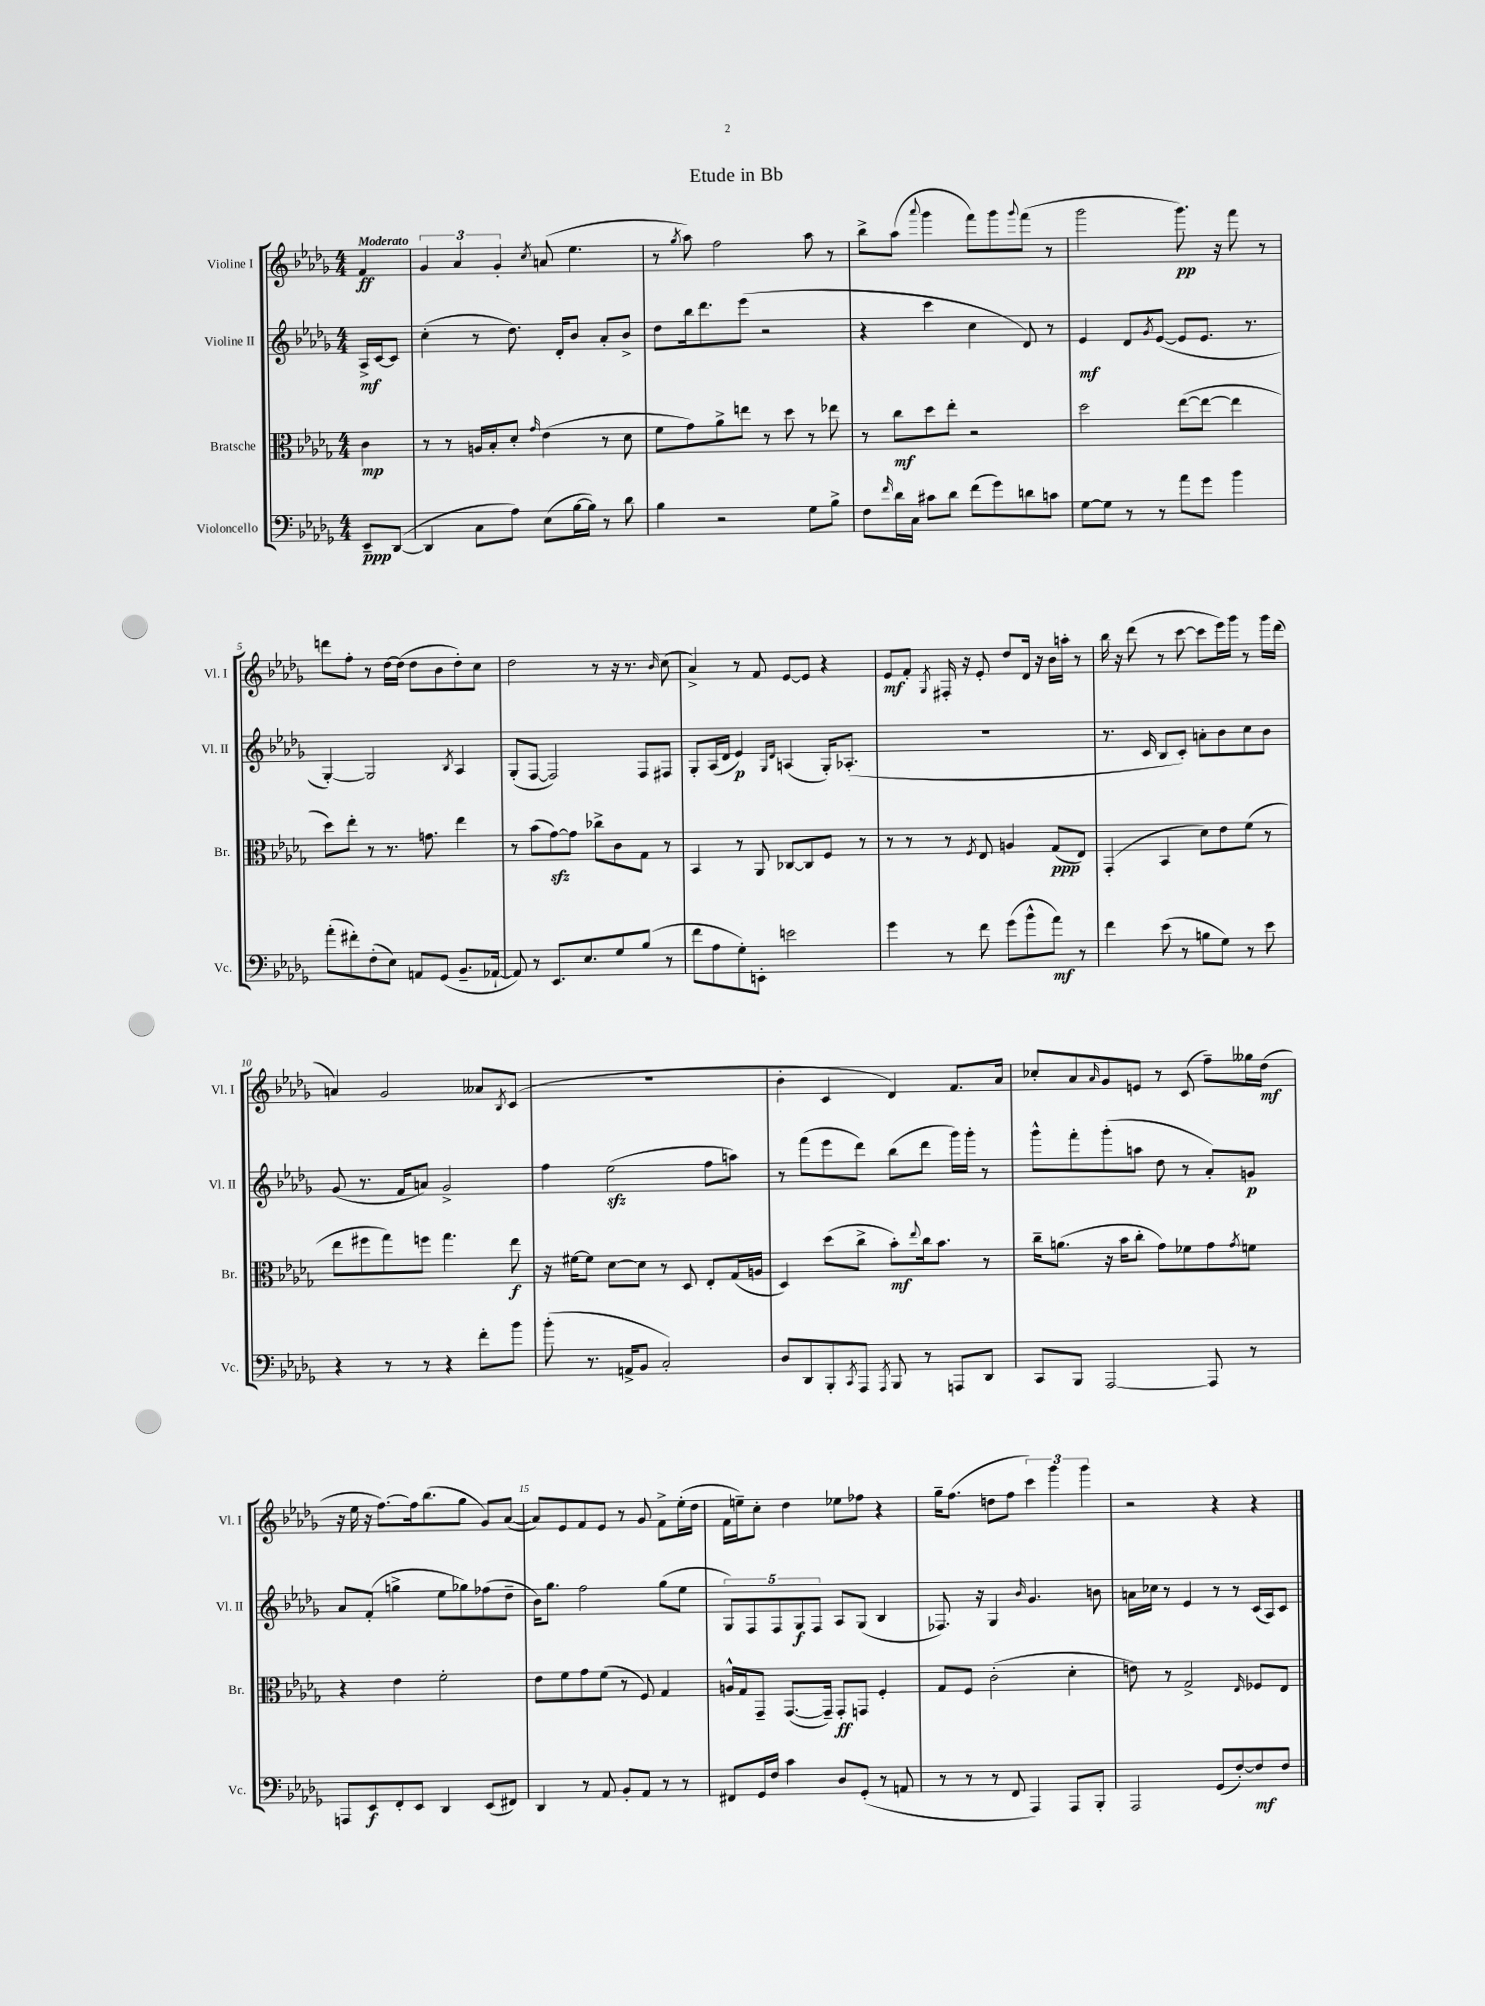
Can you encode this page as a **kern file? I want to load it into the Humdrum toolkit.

**kern	**dynam	**kern	**dynam	**kern	**dynam	**kern	**dynam
*part4	*part4	*part3	*part3	*part2	*part2	*part1	*part1
*staff4	*staff4	*staff3	*staff3	*staff2	*staff2	*staff1	*staff1
*I"Violoncello	*	*I"Bratsche	*	*I"Violine II	*	*I"Violine I	*
*I'Vc.	*	*I'Br.	*	*I'Vl. II	*	*I'Vl. I	*
*clefF4	*	*clefC3	*	*clefG2	*	*clefG2	*
*k[b-e-a-d-g-]	*	*k[b-e-a-d-g-]	*	*k[b-e-a-d-g-]	*	*k[b-e-a-d-g-]	*
*M4/4	*	*M4/4	*	*M4/4	*	*M4/4	*
=	=	=	=	=	=	=	=
!	!	!	!	!	!	!LO:TX:a:B:t=Moderato	!
8EE-~/L	ppp	4c\	mp	16A-^/LL	mf	4f/	ff
.	.	.	.	[16c/J	.	.	.
([8DD-/J	.	.	.	8c/J]	.	.	.
=1	=1	=1	=1	=1	=1	=1	=1
4DD-/]	.	8r	.	(4cc'\	.	6g-/	.
.	.	8r	.	.	.	.	.
.	.	.	.	.	.	6a-/	.
8C\L	.	16An/LL	.	8r	.	.	.
.	.	16B-'/J	.	.	.	.	.
.	.	.	.	.	.	6g-'/	.
8A-\J)	.	8d-'/J	.	8.dd-\)	.	.	.
.	.	16qqg-/	.	.	.	8qcc/	.
(8E-\L	.	(4e-\	.	.	.	(8an/	.
.	.	.	.	16d-'/KL	.	.	.
[16B-\L	.	.	.	8b-/J	.	4.ee-\	.
16B-\JJ])	.	.	.	.	.	.	.
8r	.	8r	.	8a-'/L	.	.	.
8d-\	.	8d-\	.	8b-^/J	.	.	.
=2	=2	=2	=2	=2	=2	=2	=2
4B-\	.	8f\L	.	8dd-\L	.	8r	.
.	.	.	.	.	.	8qgg-/	.
.	.	8g-\)	.	16bb-\k	.	8aa-\)	.
.	.	.	.	8.ddd-\	.	.	.
2r	.	8a-^\	.	.	.	2ff\	.
.	.	8een\J	.	(8eee-\J	.	.	.
.	.	8r	.	2r	.	.	.
.	.	8dd-\	.	.	.	.	.
8G-\L	.	8r	.	.	.	8aa-\	.
8B-^\J	.	8ee-X\	.	.	.	8r	.
=3	=3	=3	=3	=3	=3	=3	=3
8F\L	.	8r	.	4r	.	8bb-^\L	.
16qqf/	.	.	.	.	.	.	.
16d-\L	.	8cc\L	mf	.	.	(8aa-\J	.
16C\JJ	.	.	.	.	.	.	.
.	.	.	.	.	.	8qqaaa-/	.
8c#X\L	.	8dd-\	.	4ccc\	.	4ggg-\	.
8d-\J	.	8ee-'\J	.	.	.	.	.
(8f\L	.	2r	.	4cc\	.	8fff\L)	.
8g-\)	.	.	.	.	.	8ggg-\	.
.	.	.	.	.	.	8qqggg-/	.
8dn\	.	.	.	8d-/)	.	(8fff\J	.
8cn\J	.	.	.	8r	.	8r	.
=4	=4	=4	=4	=4	=4	=4	=4
[8G-\L	.	2dd-\	.	4e-/	mf	2ggg-\	.
8G-\J]	.	.	.	.	.	.	.
8r	.	.	.	8d-/L	.	.	.
.	.	.	.	8qg-/	.	.	.
8r	.	.	.	([8e-/J	.	.	.
8a-\L	.	([8ee-\L	.	8e-/L]	.	8.ggg-\)	pp
8g-\J	.	8ee-\J_	.	8.e-/J	.	.	.
.	.	.	.	.	.	16r	.
4b-\	.	4ee-\]	.	.	.	8fff\	.
.	.	.	.	8.r	.	.	.
.	.	.	.	.	.	8r	.
!!LO:LB:g=z
=5	=5	=5	=5	=5	=5	=5	=5
(8a-'\L	.	8dd-\L)	.	[4G-'/)	.	8dddn\L	.
8f#X'\)	.	8ee-'\J	.	.	.	8ff'\J	.
(8F'\	.	8r	.	2G-/]	.	8r	.
8E-\J)	.	8.r	.	.	.	[16dd-\LL	.
.	.	.	.	.	.	(16dd-\JJ]	.
8AAn/L	.	.	.	.	.	8dd-\L	.
.	.	8.gn\	.	.	.	.	.
(8GG-/J	.	.	.	.	.	8b-\	.
.	.	.	.	8qB-/	.	.	.
8.BB-~/L	.	4ee-\	.	4A-/	.	8dd-'\)	.
.	.	.	.	.	.	8cc\J	.
[16AA-X`/Jk	.	.	.	.	.	.	.
=6	=6	=6	=6	=6	=6	=6	=6
8AA-/])	.	8r	.	(8G-'/L	.	2dd-\	.
8r	.	(8b-\L	.	[8F/J	.	.	.
8.EE-/L	.	[8g-zz\)	.	2F/])	.	.	.
.	.	8g-\J]	.	.	.	.	.
8.E-/	.	.	.	.	.	.	.
.	.	8cc-X^\L	.	.	.	8r	.
8G-/	.	8c\	.	.	.	16r	.
.	.	.	.	.	.	8.r	.
(8B-/J	.	8G-\J	.	8F/L	.	.	.
.	.	.	.	.	.	16qqb-/	.
8r	.	8r	.	8F#X/J	.	(8cc\	.
=7	=7	=7	=7	=7	=7	=7	=7
8f\L	.	4BB-/	.	8G-'/L	.	4a-^/)	.
8A-\	.	.	.	(16A-/L	.	.	.
.	.	.	.	16d-/JJ	.	.	.
8G-'\)	.	8r	.	4e-/)	p	8r	.
8EEn'\J	.	8AA-/	.	.	.	8f/	.
.	.	.	.	16qqG-/LL	.	.	.
.	.	.	.	16qqd-/JJ	.	.	.
2en\	.	[8C-X/L	.	(4An/	.	[8e-/L	.
.	.	8C-/]	.	.	.	8e-/J]	.
.	.	8F/J	.	16G-'/KL)	.	4r	.
.	.	.	.	(8.A-X'/J	.	.	.
.	.	8r	.	.	.	.	.
=8	=8	=8	=8	=8	=8	=8	=8
4g-\	.	8r	.	1r	.	8e-/L	mf
.	.	8r	.	.	.	8f'/J	.
.	.	.	.	.	.	8qG-/	.
8r	.	8r	.	.	.	16F#X'/	.
.	.	.	.	.	.	16r	.
.	.	8qF/	.	.	.	.	.
8f\	.	8E-/	.	.	.	8e-'/	.
(8g-\L	.	4An/	.	.	.	8dd-/L	.
8b-^^\	.	.	.	.	.	16d-/Jk	.
.	.	.	.	.	.	16r	.
8a-\J)	mf	(8G-/L	ppp	.	.	16b-\LL	.
.	.	.	.	.	.	16aan'\JJ	.
8r	.	8E-/J)	.	.	.	8r	.
=9	=9	=9	=9	=9	=9	=9	=9
4f\	.	(4GG-'/	.	8.r	.	16bb-\	.
.	.	.	.	.	.	16r	.
.	.	.	.	.	.	(8ddd-\	.
.	.	.	.	16c/	.	.	.
(8e-\	.	4BB-/	.	8B-/L	.	8r	.
8r	.	.	.	8c'/J)	.	[8ccc\	.
8Bn\L	.	8d-\L)	.	8an'\L	.	8ccc\L]	.
8G-\J)	.	8e-\	.	8b-\	.	16eee-\L)	.
.	.	.	.	.	.	16ggg-\JJ	.
8r	.	(8f\J	.	8cc\	.	8r	.
8e-\	.	8r	.	8b-\J	.	16ggg-\LL	.
.	.	.	.	.	.	(16ddd-\JJ	.
!!LO:LB:g=z
=10	=10	=10	=10	=10	=10	=10	=10
4r	.	8ee-\L	.	(8g-/	.	4an/)	.
.	.	8ff#X\	.	8.r	.	.	.
8r	.	8gg-\)	.	.	.	2g-/	.
.	.	.	.	16f/KL	.	.	.
8r	.	8ffn\J	.	8an/J)	.	.	.
4r	.	4.gg-\	.	2g-^/	.	.	.
8f'\L	.	.	.	.	.	8a--X/L	.
.	.	.	.	.	.	8qB-/	.
8b-\J	.	8ee-\	f	.	.	(8c/J	.
=11	=11	=11	=11	=11	=11	=11	=11
(8b-'\	.	16r	.	4ff\	.	1r	.
.	.	[16f#X\KL	.	.	.	.	.
8.r	.	8f#\J]	.	.	.	.	.
.	.	[8d-\L	.	(2ee-zz\	.	.	.
16AAn^/KL	.	.	.	.	.	.	.
8BB-/J	.	8d-\J]	.	.	.	.	.
2C'/)	.	8r	.	.	.	.	.
.	.	8D-/	.	.	.	.	.
.	.	8E-'/L	.	8ff\L	.	.	.
.	.	(16G-/L	.	8aan\J)	.	.	.
.	.	16An/JJ	.	.	.	.	.
=12	=12	=12	=12	=12	=12	=12	=12
8D-/L	.	4D-/)	.	8r	.	4b-'\	.
8DD-/	.	.	.	(8fff\L	.	.	.
8BBB-'/	.	(8dd-\L	.	8eee-\	.	4c/	.
8qCC/	.	.	.	.	.	.	.
8AAA-/J	.	8cc^\J	.	8ddd-\J)	.	.	.
8qAAA-/	.	.	.	.	.	.	.
8BBB-/	.	8b-'\L)	mf	(8bb-\L	.	4d-/)	.
.	.	8qqee-/	.	.	.	.	.
8r	.	16cc\k	.	8ddd-\J	.	.	.
.	.	8.b-\J	.	.	.	.	.
8AAAn/L	.	.	.	16ggg-\LL)	.	8.f/L	.
.	.	.	.	16ggg-'\JJ	.	.	.
8DD-/J	.	8r	.	8r	.	.	.
.	.	.	.	.	.	16a-/Jk	.
=13	=13	=13	=13	=13	=13	=13	=13
8CC/L	.	16cc~\KL	.	8ggg-^^\L	.	8cc-X'/L	.
.	.	(8.an\J	.	.	.	.	.
8BBB-/J	.	.	.	8fff'\	.	8a-/	.
.	.	.	.	.	.	16qqa-/	.
[2AAA-/	.	16r	.	(8ggg-'\	.	8g-/	.
.	.	16b-\KL	.	.	.	.	.
.	.	8cc'\J	.	8aan\J	.	8en/J	.
.	.	8g-\L)	.	8dd-\	.	8r	.
.	.	8f-X\	.	8r	.	(8c/	.
8AAA-/]	.	8g-\	.	8a-'/L)	.	8ff~\L)	.
.	.	8qg-/	.	.	.	.	.
8r	.	8fn\J	.	8gn/J	p	16gg--X\L	.
.	.	.	.	.	.	(16dd-\JJ	mf
!!LO:LB:g=z
=14	=14	=14	=14	=14	=14	=14	=14
8AAAn/L	.	4r	.	8a-/L	.	16r	.
.	.	.	.	.	.	16ee-\	.
8EE-/	f	.	.	(8f'/J	.	16r	.
.	.	.	.	.	.	[8.ff\L)	.
8FF'/	.	4e-\	.	4ggn^\	.	.	.
8EE-/J	.	.	.	.	.	16ff\k]	.
.	.	.	.	.	.	(8.bb-\	.
4DD-/	.	2f'\	.	8ee-\L	.	.	.
.	.	.	.	8gg-X\)	.	8gg-\J	.
(8EE-/L	.	.	.	(8ff-X\	.	8g-/L)	.
8FF#X/J)	.	.	.	8dd-~\J	.	([8a-/J	.
=15	=15	=15	=15	=15	=15	=15	=15
4DD-/	.	8e-\L	.	16b-\KL)	.	8a-/L])	.
.	.	.	.	8.gg-\J	.	.	.
.	.	8f\	.	.	.	8e-/	.
8r	.	8g-\	.	2ff\	.	8f/	.
8AA-/	.	(8f\J	.	.	.	8e-/J	.
8BB-'/L	.	8r	.	.	.	8r	.
8AA-/J	.	8F/)	.	.	.	8g-/	.
8r	.	4G-/	.	(8gg-\L	.	8f^\L	.
8r	.	.	.	8ee-\J	.	(16ee-'\L	.
.	.	.	.	.	.	16dd-\JJ	.
=16	=16	=16	=16	=16	=16	=16	=16
8FF#X/L	.	16An^^/LL	.	10G-/L)	.	16f\LL	.
.	.	16G-/J	.	.	.	16een~\J)	.
.	.	.	.	10F/	.	.	.
16GG-/L	.	8GG-~/J	.	.	.	8cc'\J	.
16F/JJ	.	.	.	.	.	.	.
.	.	.	.	10F/	.	.	.
4c\	.	([8.GG-/L	.	.	.	4dd-\	.
.	.	.	.	10G-/	f	.	.
.	.	.	.	10F/J	.	.	.
.	.	16GG-~/Jk])	.	.	.	.	.
8D-/L	.	8GG-'/L	ff	8A-/L	.	8ee-X\L	.
(8GG-'/J	.	8GGn/J	.	(8G-/J	.	8ff-X\J	.
8r	.	4F'/	.	4B-/	.	4r	.
8AAn/	.	.	.	.	.	.	.
=17	=17	=17	=17	=17	=17	=17	=17
8r	.	8G-/L	.	8.F-X/)	.	16gg-~\KL	.
.	.	.	.	.	.	(8.ff\J	.
8r	.	8F/J	.	.	.	.	.
.	.	.	.	16r	.	.	.
8r	.	(2c'\	.	4G-/	.	8ddn\L	.
8FF/	.	.	.	.	.	8ff\J	.
.	.	.	.	16qqb-/	.	.	.
4AAA-/)	.	.	.	4.g-/	.	6ccc\)	.
.	.	.	.	.	.	6ggg-\	.
8AAA-/L	.	4d-'\	.	.	.	.	.
.	.	.	.	.	.	6ggg-\	.
8BBB-'/J	.	.	.	8bn\	.	.	.
=18	=18	=18	=18	=18	=18	=18	=18
2AAA-/	.	8en\)	.	16an\LL	.	2r	.
.	.	.	.	16cc-X\JJ	.	.	.
.	.	8r	.	8r	.	.	.
.	.	2G-^/	.	4e-/	.	.	.
(8GG-/L	.	.	.	8r	.	4r	.
[8F'/)	.	.	.	8r	.	.	.
.	.	16qqE-/	.	.	.	.	.
8F/]	mf	8F-X/L	.	(16c/LL	.	4r	.
.	.	.	.	16A-/J)	.	.	.
8F/J	.	8E-/J	.	8c/J	.	.	.
==	==	==	==	==	==	==	==
*-	*-	*-	*-	*-	*-	*-	*-
